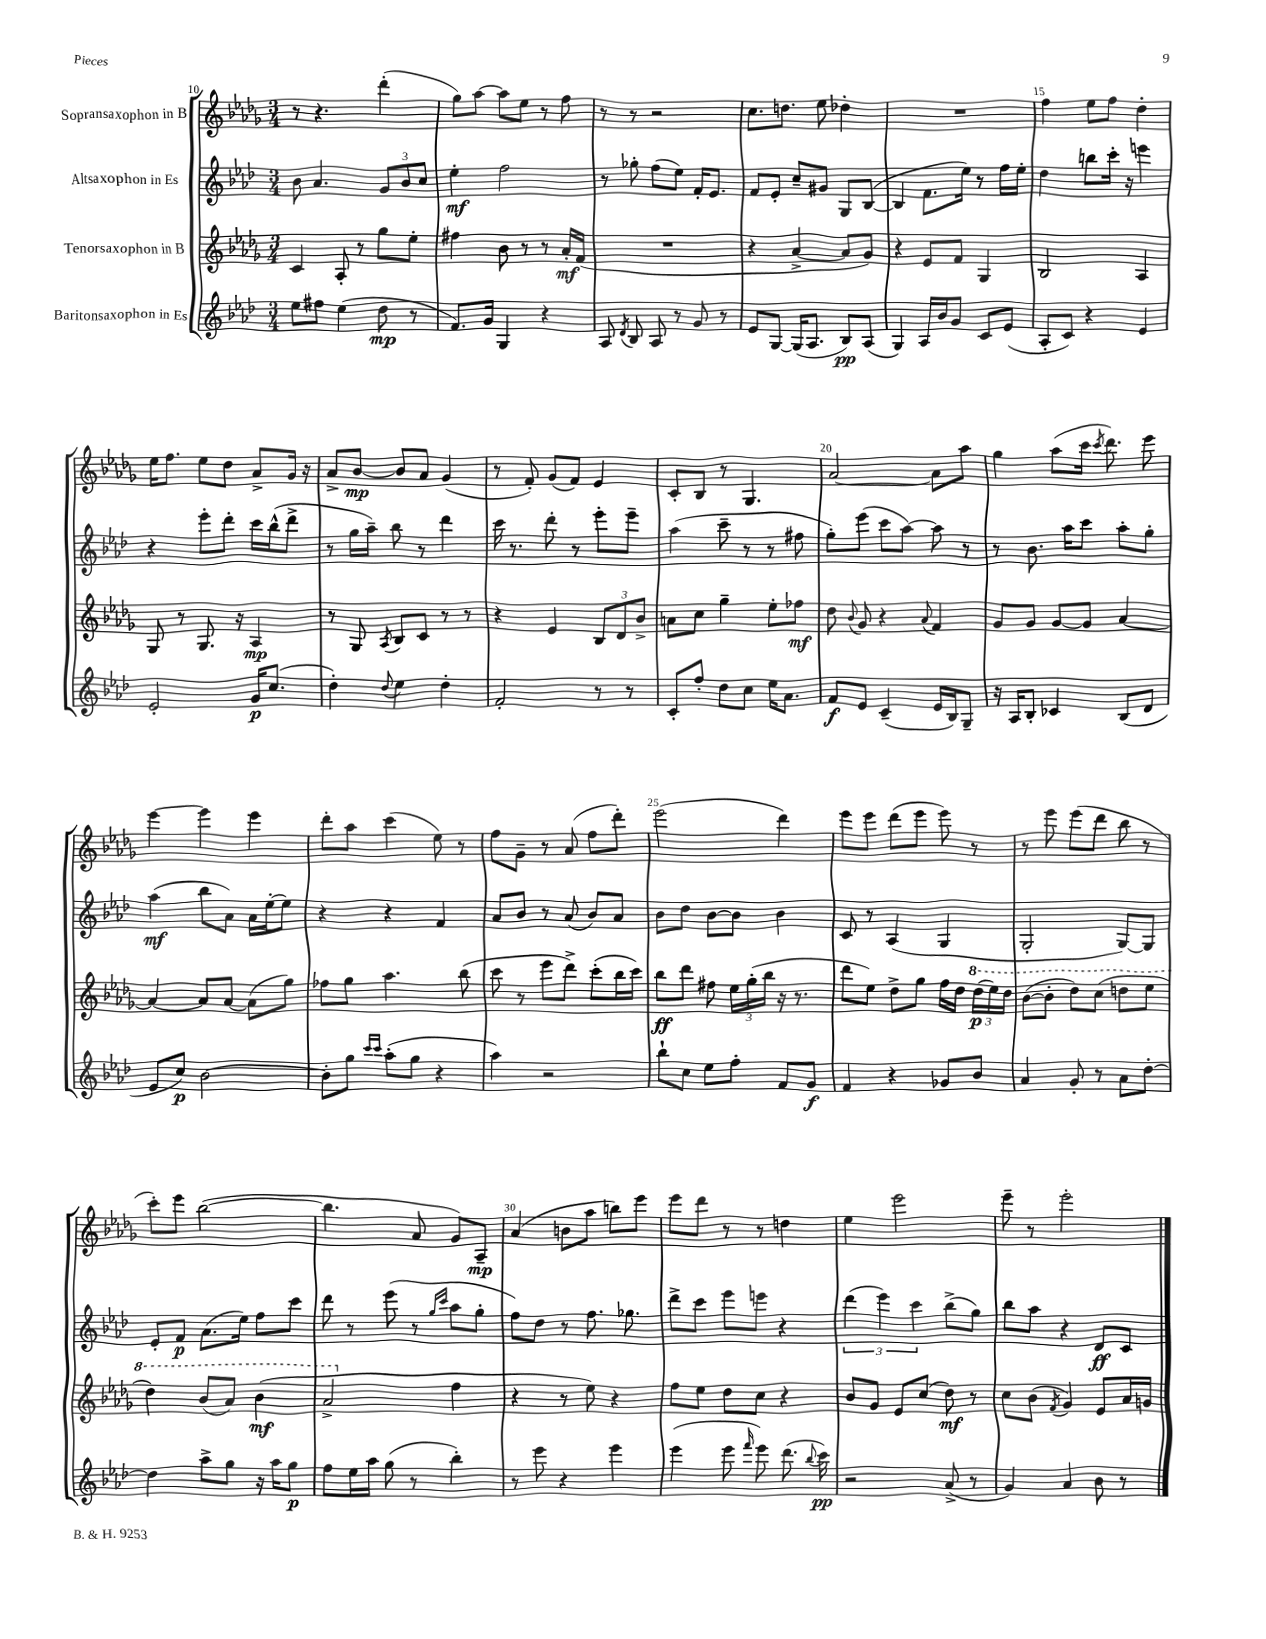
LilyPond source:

<<
\new StaffGroup <<
\new Staff = "s0" \with { instrumentName = "Sopransaxophon in B" } {
    \clef treble \key des \major \numericTimeSignature \time 3/4
    \autoBeamOff r8 r4. des'''4-.( |
    ges''8[) aes''8]~ aes''8[ ees''8] r8 f''8 |
    r8 r8 r2 |
    c''8.[ d''8.] ees''8 des''4-. |
    R2. |
    f''4 ees''8[ f''8] des''4-. |
    ees''16[ f''8.] ees''8[ des''8] aes'8[-> ges'16] r16 |
    aes'8[-> bes'8]~\mp bes'8[ aes'8] ges'4( |
    r8 f'8-.) ges'8[( f'8]) ees'4 |
    c'8[-. bes8] r8 ges4. |
    aes'2~ aes'8[ aes''8] |
    ges''4 aes''8[( c'''16] \acciaccatura { c'''8 } des'''8.) ees'''8 |
    ees'''4~ ees'''4 ees'''4 |
    des'''8[-. aes''8] c'''4( ees''8) r8 |
    f''8[ ges'8]-- r8 aes'8( f''8[ des'''8]-.) |
    ees'''2( des'''4) |
    ees'''8[ ees'''8] des'''8[( ees'''8] ees'''8) r8 |
    r8 ees'''8 ees'''8[( des'''8] bes''8 r8 |
    c'''8[-.) ees'''8] bes''2~( |
    bes''4. aes'8 ges'8[) aes8]--\mp |
    aes'4( b'8[ aes''8] b''8[) ees'''8] |
    ees'''8[ des'''8] r8 r8 d''4 |
    ees''4 ees'''2 |
    ees'''8-- r8 ees'''2-. \bar "|." |
}
\new Staff = "s1" \with { instrumentName = "Altsaxophon in Es" } {
    \clef treble \key aes \major \numericTimeSignature \time 3/4
    \autoBeamOff bes'8 aes'4. \tuplet 3/2 { g'8[ bes'8 c''8] } |
    ees''4-.\mf f''2 |
    r8 ges''8-. f''8[( ees''8]) f'16[-. ees'8.] |
    f'8[ ees'8]-. c''8[-- gis'8] g8[ bes8]~( |
    bes4 f'8.[ ees''16]) r8 f''16[ ees''16]-. |
    des''4 b''8[ c'''16]-. r16 e'''4 |
    r4 ees'''8[-. des'''8]-. c'''16[ bes''16-^( des'''8]-> |
    r8 g''16[ aes''16]--) bes''8 r8 des'''4 |
    c'''16 r8. des'''8-. r8 ees'''8[-. ees'''8]-- |
    aes''4( c'''8-- r8 r8 fis''8 |
    g''8[-.) ees'''8]( c'''8[ aes''8]~) aes''8 r8 |
    r8 bes'8. aes''16[ c'''8] aes''8[-. g''8]-. |
    aes''4\mf( bes''8[ aes'8]) aes'16[ ees''16~-. ees''8] |
    r4 r4 f'4 |
    aes'8[ bes'8] r8 aes'8( bes'8[) aes'8] |
    bes'8[ des''8] bes'8[~ bes'8] bes'4 |
    c'8 r8 aes4( g4 |
    g2-. g8[~) g8] |
    ees'8[-. f'8]\p aes'8.[( ees''16]) f''8[ c'''8] |
    des'''8 r8 ees'''8( r8 \grace { g''16[ c'''16] } aes''8[ g''8]-. |
    f''8[) des''8] r8 f''8. ges''8. |
    des'''8[-> c'''8] ees'''8[ e'''8] r4 |
    \tuplet 3/2 { des'''4( ees'''4) c'''4 } bes''8[->( g''8]) |
    bes''8[ aes''8] r4 des'8[\ff c'8] \bar "|." |
}
\new Staff = "s2" \with { instrumentName = "Tenorsaxophon in B" } {
    \clef treble \key des \major \numericTimeSignature \time 3/4
    \autoBeamOff c'4 aes8-. r8 ges''8[ ees''8]-. |
    fis''4 bes'8 r8 r8 aes'16[-.\mf f'16]( |
    R2. |
    r4 aes'4~-> aes'8[ ges'8]) |
    r4 ees'8[ f'8] ges4 |
    bes2 aes4 |
    ges8 r8 ges8. r16 aes4\mp |
    r8 ges8 \acciaccatura { aes8 } bes8[ c'8] r8 r8 |
    r4 ees'4 \tuplet 3/2 { bes8[ des'8 bes'8]-> } |
    a'8[ c''8] ges''4-- ees''8[-. fes''8]\mf |
    des''8 \appoggiatura { bes'8 } ges'8 r4 \appoggiatura { aes'8 } f'4 |
    ges'8[ ges'8] ges'8[~ ges'8] aes'4~ |
    aes'4~ aes'8[ aes'8]~ aes'8[( ges''8]) |
    fes''8[ ges''8] aes''4. bes''8( |
    c'''8 r8 ees'''8[ des'''8]->) c'''8[-.( bes''16 c'''16]) |
    bes''8[\ff des'''8] fis''8 \tuplet 3/2 { ees''16[ ges''16-.( bes''16] } r16 r8. |
    des'''8[ ees''8]) des''8[-> ges''8] f''16[ des''16] \tuplet 3/2 { \ottava #1 des'''16[\p( ees'''16) des'''16] } |
    bes''8[~( bes''8]-. des'''8[) c'''8]( d'''8[ ees'''8] |
    des'''4) bes''8[( aes''8]) bes''4\mf( |
    aes''2-> \ottava #0 f''4 |
    r4 r8 ees''8) r4 |
    f''8[ ees''8] des''8[ c''8] r4 |
    bes'8[ ges'8] ees'8[ c''8]( des''8\mf) r8 |
    c''8[ bes'8]( \acciaccatura { f'8 } ges'4) ees'8[ aes'16 g'16] \bar "|." |
}
\new Staff = "s3" \with { instrumentName = "Baritonsaxophon in Es" } {
    \clef treble \key aes \major \numericTimeSignature \time 3/4
    \autoBeamOff ees''8[ fis''8] ees''4( des''8\mp r8 |
    f'8.[) g'16] g4 r4 |
    aes8 \acciaccatura { des'8 } bes8 aes8 r8 g'8 r8 |
    ees'8[ g8]~ g16[( aes8.] bes8[\pp) aes8]( |
    g4) aes16[ bes'16 g'8] c'8[ ees'8]( |
    aes8[-. c'8]) r4 ees'4 |
    ees'2-. g'16[\p c''8.]( |
    des''4-.) \appoggiatura { des''8 } ees''4 des''4-. |
    f'2-. r8 r8 |
    c'8[-. f''8]-. des''8[ c''8] ees''16[ aes'8.] |
    f'8[\f ees'8] c'4--( ees'16[ bes16) g8]-- |
    r16 aes16[ bes8]-. ces'4 bes8[( des'8] |
    ees'8[ c''8]\p) bes'2~ |
    bes'8[-. g''8] \grace { c'''16[ c'''16] } aes''8[-.( g''8] r4 |
    aes''4) r2 |
    bes''8[-! c''8] ees''8[ f''8]-. f'8[ g'8]\f |
    f'4 r4 ges'8[ bes'8] |
    aes'4 g'8-. r8 aes'8[ des''8]~-. |
    des''4 aes''8[-> g''8] r16 aes''16[ g''8]\p |
    f''8[ ees''16 aes''16] g''8( r8 bes''4-.) |
    r8 ees'''8 r4 ees'''4 |
    ees'''4( ees'''8 \grace { f'''16 } ees'''8) des'''8.( \appoggiatura { bes''8 } c'''16\pp) |
    r2 aes'8->( r8 |
    g'4) aes'4 bes'8 r8 \bar "|." |
}
>>
>>
\layout { \context { \Score currentBarNumber = #10 \override BarNumber.break-visibility = ##(#f #t #t) barNumberVisibility = #(every-nth-bar-number-visible 5) } }
